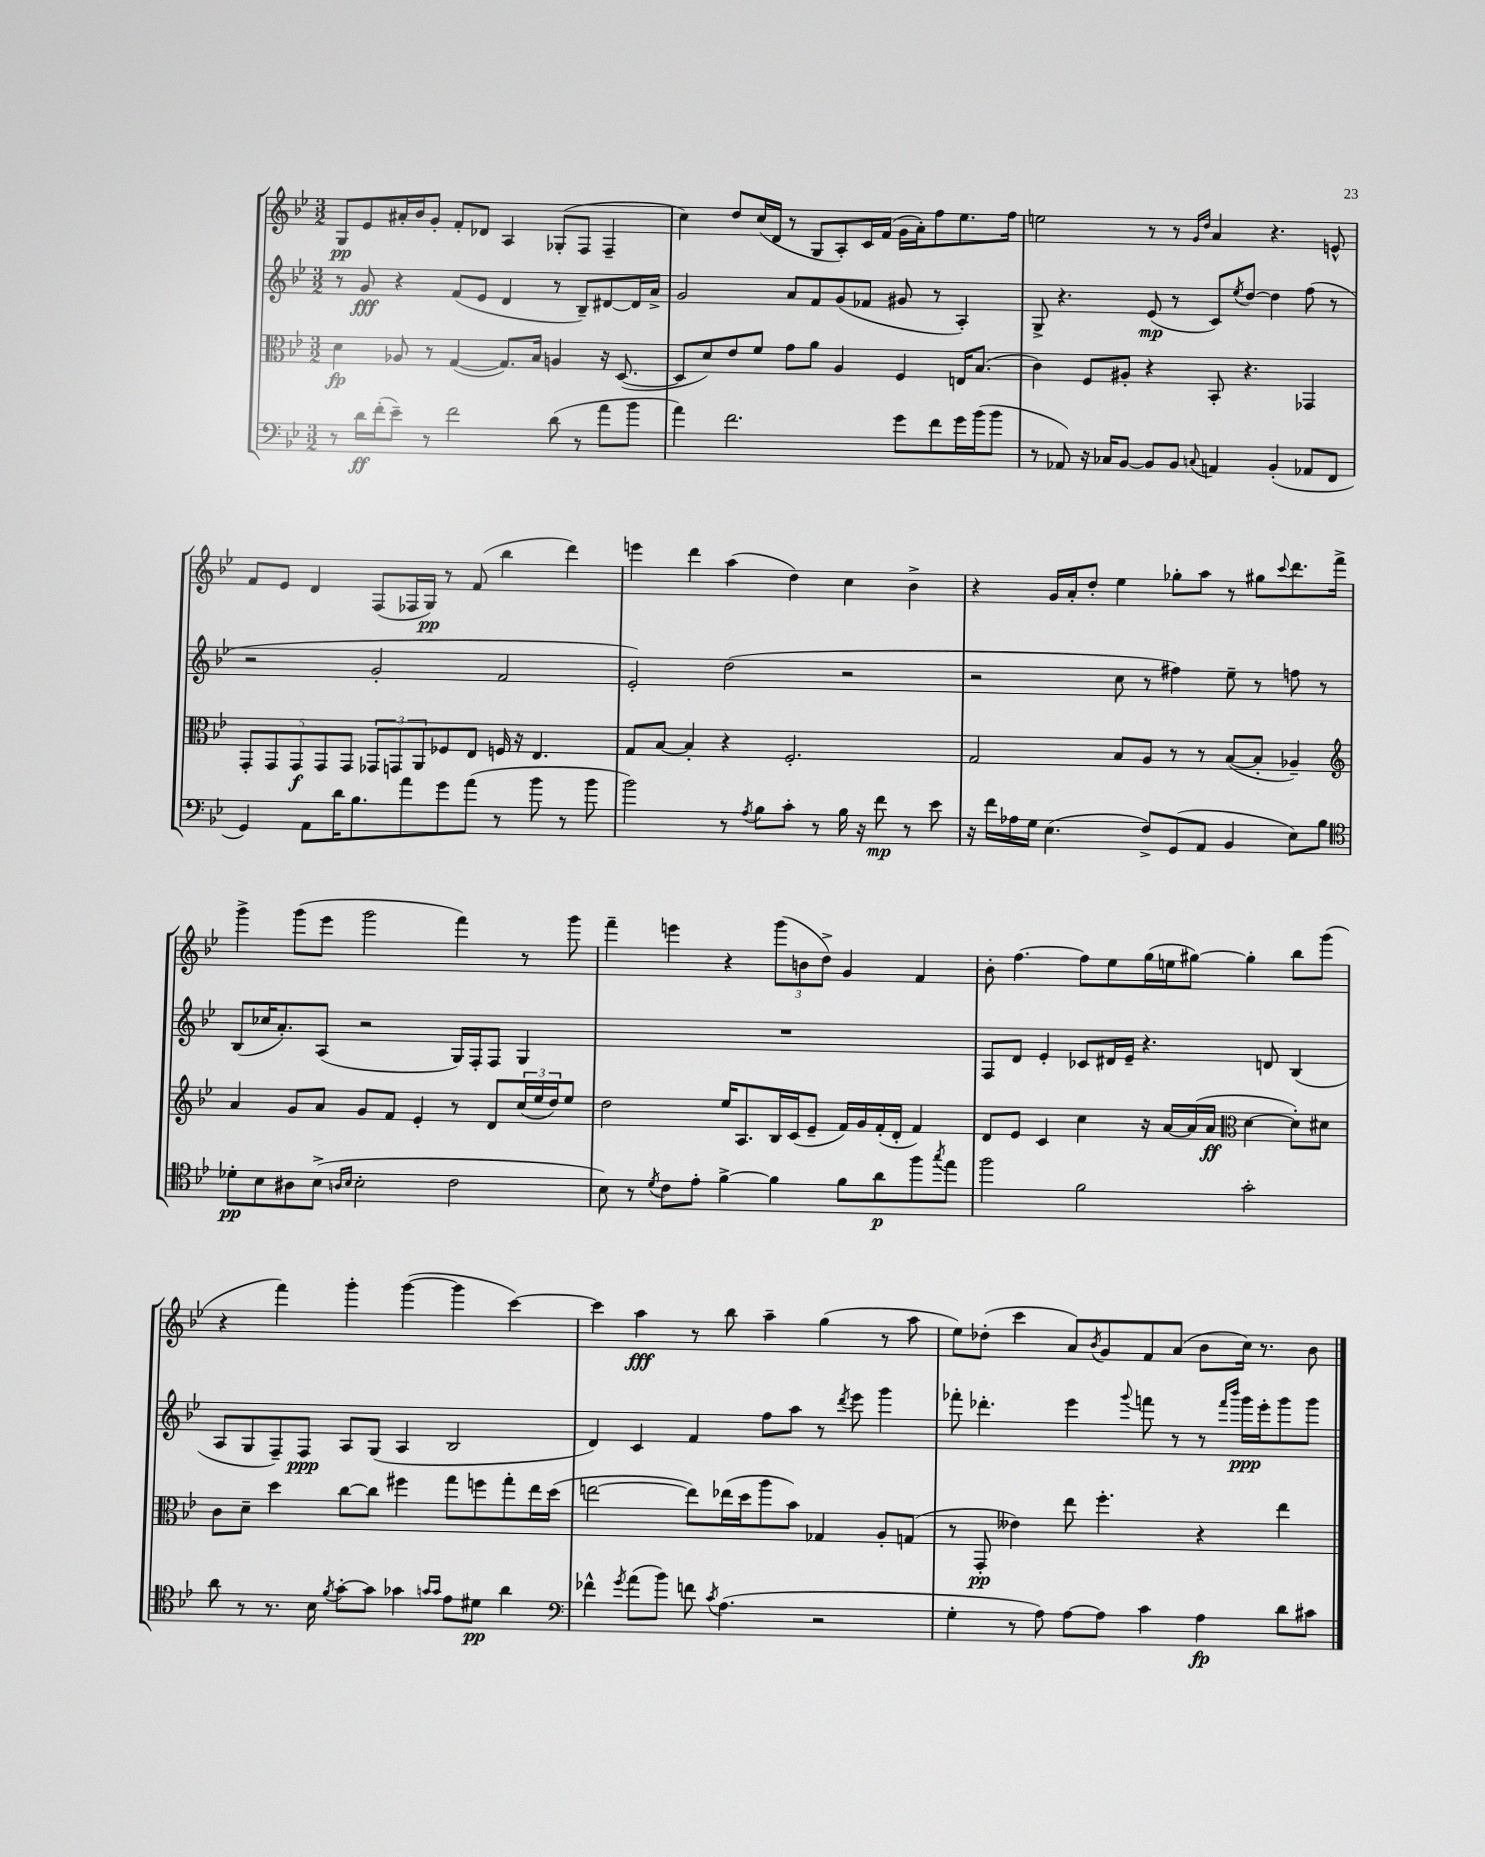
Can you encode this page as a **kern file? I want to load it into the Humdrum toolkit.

**kern	**kern	**kern	**kern
*staff4	*staff3	*staff2	*staff1
*clefF4	*clefC3	*clefG2	*clefG2
*k[b-e-]	*k[b-e-]	*k[b-e-]	*k[b-e-]
*M3/2	*M3/2	*M3/2	*M3/2
8r	4d	8r	8G
16d	.	8g	8e-
(16f'	.	.	.
8e-~)	8A-	4r	16a#'
.	.	.	16b-
8r	8r	.	8g'
2f	([4G	(8f	8f'
.	.	8e-	8d-
.	8.G])	4d	4A
.	16B-	.	.
(8d	4A	8r	(8G-'
8r	.	8B-~)	8F
8a	16r	[8d#	4F~
.	([8.D	.	.
8b-	.	16d#]	.
.	.	16a^	.
=	=	=	=
4a)	8D]	2g	4cc)
.	8d)	.	.
2.f	8e-	.	8dd
.	8f	.	(16cc
.	.	.	16d
.	8g	8a	8r
.	8a	8f	8G
.	4A	(8g	8A')
.	.	8f-	16c
.	.	.	(16f
8g	4F	8g#	16g
.	.	.	16a')
8f	.	8r	8ff
16g	16E	4A')	8.ee-
(16b-	(8.B-	.	.
8b-	.	.	.
.	.	.	16ff
=	=	=	=
8r	4c)	8G^	2ee
8AA-)	.	4.r	.
16r	8F	.	.
16C-	.	.	.
[8BB-	8A#'	.	.
8BB-]	4r	(8e-	8r
8BB-	.	8r	8r
.	.	.	16qqg
8qqC	.	.	16qqdd
4AA	8BB-'	8c)	4a
.	.	8qee-	.
.	4.r	[8dd	.
(4BB-'	.	4dd]	4.r
8AA-	4GG-	(8ff	.
8FF	.	8r	8e^^
=	=	=	=
4GG)	10GG'	2r	8f
.	10GG	.	.
.	.	.	8e-
.	10GG	.	.
8AA	.	.	4d
.	10GG	.	.
16d	.	.	.
.	10GG	.	.
8.B-	.	.	.
.	12GG-	2g'	(8F
.	12GG	.	.
8a	.	.	16F-
.	12AA	.	.
.	.	.	16G)
8g	8F-	.	8r
(8a	8E-	.	(8f
8r	16F	2f	4bb-
.	16r	.	.
8b-	4.E-	.	.
8r	.	.	4ddd)
8b-	.	.	.
=	=	=	=
2b-)	8G	2e-')	4eee
.	[8B-	.	.
.	4B-']	.	4ddd
8r	4r	(2dd	(4aa
8qA	.	.	.
8B-	.	.	.
8c'	2.F'	.	4dd)
8r	.	.	.
16B-	.	2r	4cc
16r	.	.	.
8f	.	.	.
8r	.	.	4b-^
8e-	.	.	.
=	=	=	=
16r	2G	2r	4r
16f	.	.	.
16A-	.	.	.
16G	.	.	.
(4.E-	.	.	16g
.	.	.	16a'
.	.	.	8dd'
.	8B-	8cc	4ee-
8F^)	8A	8r	.
(8GG	8r	4ff#)	8gg-'
8AA	8r	.	8aa
4BB-	([8B-	8ee-~	8r
.	8B-']	8r	8gg#
.	.	.	8qqccc
8E-)	4A-~)	8ff	8.ddd
8B-	.	8r	.
.	.	.	16fff^
=	=	=	=
*clefC4	*clefG2	*	*
8d-'	4a	(8B-	4ggg^
8B-	.	16cc-	.
.	.	8.a')	.
8A#	8g	.	(8ggg
(8B-^	8a	(8A	8eee-
16qqA	.	.	.
16qqB-	.	.	.
2B-'	8g	2r	2ggg
.	8f	.	.
.	4e-'	.	.
2c	8r	16G)	4fff)
.	.	16F'	.
.	8d	8F	.
.	(24cc	4G	8r
.	24ee-	.	.
.	24dd)	.	.
.	8ee-	.	8ggg
=	=	=	=
8B-)	2dd	1.r	4fff~
8r	.	.	.
8qd	.	.	.
8c	.	.	4eee
8e-'	.	.	.
[4f^	16ee-	.	4r
.	8.A	.	.
4f]	16B-	.	(12ggg
.	(16c	.	.
.	.	.	12b
.	8e-~	.	.
.	.	.	12dd^)
8f	16f)	.	4g
.	16g	.	.
8a	(16f'	.	.
.	16d'	.	.
8ff	4f)	.	4f
8qgg	.	.	.
8ee-	.	.	.
=	=	=	=
2ff	8d	8F	8b-'
.	8e-	8d	[4.ff
.	4c	4e-'	.
2f	4cc	8c-	8ff]
.	.	16d#	8ee-
.	.	16e-~	.
.	16r	4.r	(16gg
.	[16a	.	16ee
.	(16a]	.	[8gg#)
.	16a	.	.
*	*clefC3	*	*
2g'	[4d	.	4gg#']
.	.	8d	.
.	8d'])	(4B-	8bb-
.	8d#	.	(8ggg
=	=	=	=
8a	8c	8A	4r
8r	8d~	8G	.
8.r	4dd	8F~)	4fff)
.	.	8F	.
16B-	.	.	.
8qf	.	.	.
[8g'	[8cc	8A	4ggg'
8g]	8cc]	(8G	.
4g-	4ff#	4A	([4ggg
16qqg	.	.	.
16qqg	.	.	.
8e-	8gg	2B-	4ggg]
8d#	8ff	.	.
4a	8gg'	.	[4ccc)
.	16ee-	.	.
.	(16dd	.	.
=	=	=	=
*clefF4	*	*	*
4f-^^	[2ee	4d)	4ccc]
8qg	.	.	.
(8a	.	4c	4aa
8b-)	.	.	.
8f	8ee])	4f	8r
8qc	.	.	.
(4.A	(16ee-	.	8bb-
.	16dd	.	.
.	8aa	8ff	4aa~
.	8b-)	8aa	.
2r	4G-	8r	(4gg
.	.	8qddd	.
.	.	8eee-	.
.	8A'	4ggg	8r
.	(8G	.	8aa
=	=	=	=
4G'	8r	8fff-'	8ee-)
.	8GG'	4.ddd-'	(8dd-'
8r	4e--)	.	4ccc
8A)	.	.	.
[8A	8ee-	4eee-	8a)
.	.	.	8qb-
8A]	4.ff'	.	8g
.	.	8qqggg	.
4c	.	8fff	8f
.	.	8r	(8a
4A	4r	8r	8b-
.	.	16qqfff	.
.	.	16qqbbb-	.
.	.	16ggg	16cc)
.	.	16eee-'	8.r
8d	4ee-	8ggg	.
8c#	.	8ggg	8b-
==	==	==	==
*-	*-	*-	*-
